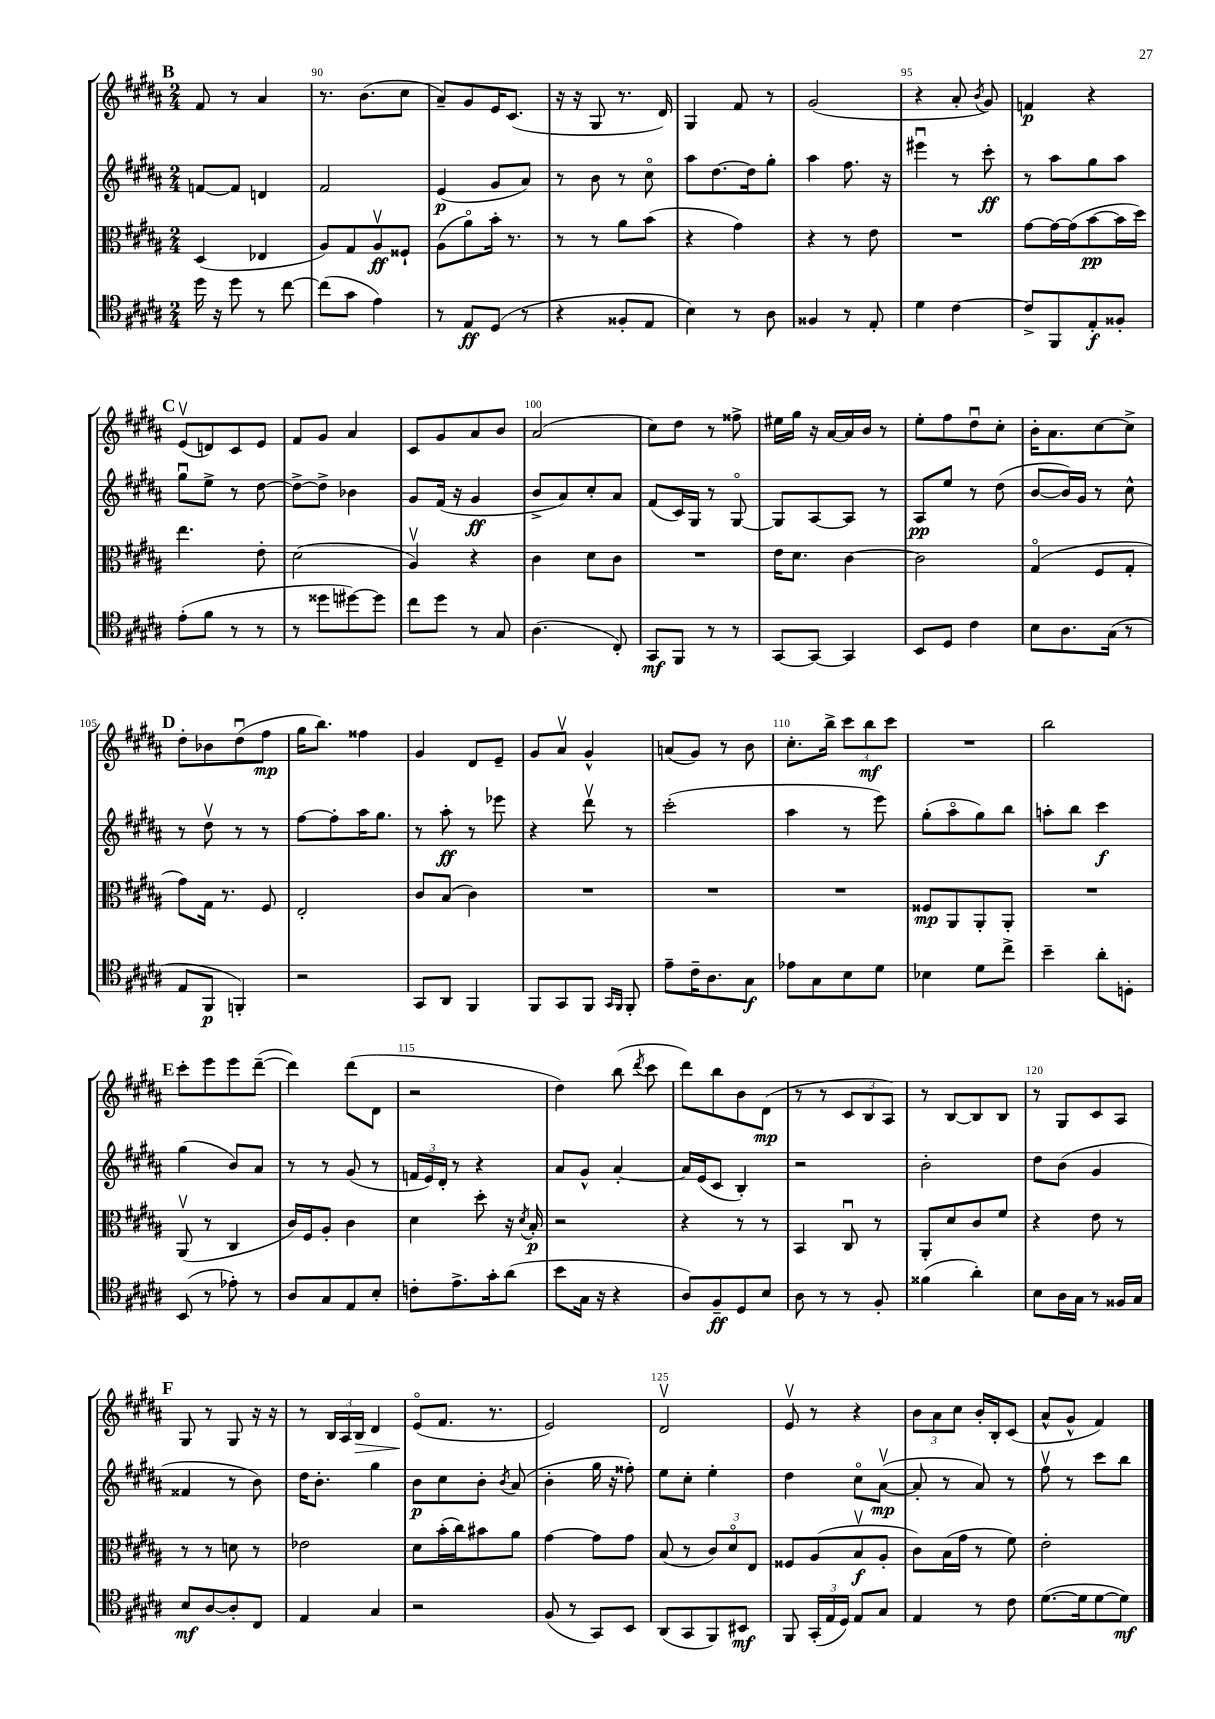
<<
\new StaffGroup <<
\new Staff = "s0" {
    \clef treble \key b \major \numericTimeSignature \time 2/4
    \autoBeamOff \mark \markup { \bold "B" } fis'8 r8 ais'4 |
    r8. b'8.[( cis''8] |
    ais'8[--) gis'8 e'16 cis'8.]( |
    r16 r16 gis8 r8. dis'16) |
    gis4 fis'8 r8 |
    gis'2( |
    r4 ais'8-. \acciaccatura { b'8 } gis'8) |
    f'4\p r4 |
    \mark \markup { \bold "C" } e'8[\upbow( d'8) cis'8 e'8] |
    fis'8[ gis'8] ais'4 |
    cis'8[ gis'8 ais'8 b'8] |
    ais'2( |
    cis''8[) dis''8] r8 fisis''8-> |
    eis''16[ gis''16] r16 ais'16[~ ais'16 b'16] r8 |
    e''8[-. fis''8 dis''8\downbow cis''8]-. |
    b'16[-. ais'8. cis''8~ cis''8]-> |
    \mark \markup { \bold "D" } dis''8[-. bes'8 dis''8\downbow( fis''8]\mp |
    gis''16[ b''8.]) fisis''4 |
    gis'4 dis'8[ e'8]-- |
    gis'8[ ais'8]\upbow gis'4-^ |
    a'8[( gis'8]) r8 b'8 |
    cis''8.[-. b''16]-> \tuplet 3/2 { cis'''8[ b''8\mf cis'''8] } |
    R2 |
    b''2 |
    \mark \markup { \bold "E" } cis'''8[-. e'''8 e'''8 dis'''8]~--( |
    dis'''4) dis'''8[( dis'8] |
    r2 |
    dis''4) b''8( \acciaccatura { dis'''8 } cis'''8 |
    dis'''8[) b''8 b'8 dis'8]\mp( |
    r8 r8 \tuplet 3/2 { cis'8[ b8 ais8]) } |
    r8 b8[~ b8 b8] |
    r8 gis8[ cis'8 ais8] |
    \mark \markup { \bold "F" } gis8 r8 gis8 r16 r16 |
    r8 \tuplet 3/2 { b16[ ais16 b16]\> } dis'4 |
    e'8[\flageolet\!( fis'8.] r8. |
    e'2) |
    dis'2\upbow |
    e'8\upbow r8 r4 |
    \tuplet 3/2 { b'8[ ais'8 cis''8] } b'16[-. b16-. cis'8]( |
    ais'8[-^ gis'8]-^ fis'4) \bar "|." |
}
\new Staff = "s1" {
    \clef treble \key b \major \numericTimeSignature \time 2/4
    \autoBeamOff \mark \markup { \bold "B" } f'8[~ f'8] d'4 |
    fis'2 |
    e'4\p( gis'8[ ais'8]) |
    r8 b'8 r8 cis''8\flageolet |
    ais''8[ dis''8.~ dis''16 gis''8]-. |
    ais''4 fis''8. r16 |
    eis'''4\downbow r8 cis'''8-.\ff |
    r8 ais''8[ gis''8 ais''8] |
    \mark \markup { \bold "C" } gis''8[\downbow e''8]-> r8 dis''8~ |
    dis''8[~-> dis''8]-> bes'4 |
    gis'8[ fis'16]( r16 gis'4\ff |
    b'8[-> ais'8) cis''8-. ais'8] |
    fis'8[( cis'16) gis16] r8 gis8~\flageolet |
    gis8[ ais8~ ais8] r8 |
    ais8[\pp e''8] r8 dis''8( |
    b'8[~ b'16) gis'16] r8 cis''8-^ |
    \mark \markup { \bold "D" } r8 dis''8\upbow r8 r8 |
    fis''8[~ fis''8-. ais''16 gis''8.] |
    r8 ais''8-.\ff r8 ees'''8 |
    r4 dis'''8\upbow r8 |
    cis'''2-.( |
    ais''4 r8 e'''8) |
    gis''8[-.( ais''8\flageolet gis''8) b''8] |
    a''8[-. b''8] cis'''4\f |
    \mark \markup { \bold "E" } gis''4( b'8[) ais'8] |
    r8 r8 gis'8( r8 |
    \tuplet 3/2 { f'16[ e'16) dis'16]-. } r8 r4 |
    ais'8[ gis'8]-^ ais'4~-. |
    ais'16[ e'16( cis'8] b4-.) |
    r2 |
    b'2-. |
    dis''8[ b'8]( gis'4 |
    \mark \markup { \bold "F" } fisis'4 r8 b'8) |
    dis''16[ b'8.]-. gis''4 |
    b'8[\p cis''8 b'8]-. \acciaccatura { b'8 } ais'8( |
    b'4-. gis''16 r16 fisis''8-.) |
    e''8[ cis''8]-. e''4-. |
    dis''4 cis''8[\flageolet ais'8]~\upbow\mp( |
    ais'8-. r8 ais'8) r8 |
    fis''8\upbow r8 cis'''8[ b''8] \bar "|." |
}
\new Staff = "s2" {
    \clef alto \key b \major \numericTimeSignature \time 2/4
    \autoBeamOff \mark \markup { \bold "B" } dis4( ees4 |
    ais8[) gis8 ais8\upbow\ff fisis8]-! |
    ais8[( ais'8\flageolet) b'16]-. r8. |
    r8 r8 ais'8[ b'8]( |
    r4 gis'4) |
    r4 r8 e'8 |
    R2 |
    gis'8[~ gis'16~ gis'16( b'8~\pp b'16 dis''16]) |
    \mark \markup { \bold "C" } e''4. e'8-. |
    dis'2( |
    ais4\upbow) r4 |
    cis'4 dis'8[ cis'8] |
    R2 |
    e'16[ dis'8.] cis'4~ |
    cis'2 |
    gis4\flageolet( fis8[ gis8]-. |
    \mark \markup { \bold "D" } gis'8[) gis16] r8. fis8 |
    e2-. |
    cis'8[ b8]( cis'4) |
    R2 |
    R2 |
    R2 |
    fisis8[\mp ais,8 ais,8-. ais,8]-. |
    R2 |
    \mark \markup { \bold "E" } ais,8\upbow( r8 cis4 |
    cis'16[) fis16 ais8]-. cis'4 |
    dis'4 dis''8-. r16 \acciaccatura { dis'8 } b16-.\p |
    r2 |
    r4 r8 r8 |
    b,4 cis8\downbow r8 |
    ais,8[-. dis'8 cis'8 fis'8] |
    r4 e'8 r8 |
    \mark \markup { \bold "F" } r8 r8 d'8 r8 |
    ees'2 |
    dis'8[ b'16-.( cis''16) bis'8 ais'8] |
    gis'4~ gis'8[ gis'8] |
    b8( r8 \tuplet 3/2 { cis'8[) dis'8\flageolet e8] } |
    fisis8[ ais8( b8\upbow\f ais8]-. |
    cis'8[) b16( gis'16] r8 fis'8) |
    e'2-. \bar "|." |
}
\new Staff = "s3" {
    \clef tenor \key b \major \numericTimeSignature \time 2/4
    \autoBeamOff \mark \markup { \bold "B" } dis''16 r16 dis''8 r8 cis''8~ |
    cis''8[( gis'8] e'4) |
    r8 e8[\ff dis8]( r8 |
    r4 fisis8[-. e8] |
    b4) r8 ais8 |
    fisis4 r8 e8-. |
    dis'4 cis'4~ |
    cis'8[-> fis,8 e8-.\f fisis8]-. |
    \mark \markup { \bold "C" } e'8[-.( fis'8] r8 r8 |
    r8 disis''8[ dis''8~) dis''8] |
    cis''8[ dis''8] r8 gis8 |
    ais4.( cis8-.) |
    gis,8[\mf fis,8] r8 r8 |
    gis,8[~ gis,8]~ gis,4 |
    b,8[ dis8] cis'4 |
    b8[ ais8. gis16]( r8 |
    \mark \markup { \bold "D" } e8[ fis,8]\p f,4-.) |
    r2 |
    gis,8[ ais,8] fis,4 |
    fis,8[ gis,8 fis,8] \grace { gis,16[ fis,16] } fis,8-. |
    e'8[-- cis'16-- ais8. gis8]\f |
    ees'8[ gis8 b8 dis'8] |
    bes4 dis'8[ cis''8]-> |
    b'4-- ais'8[-. d8]-. |
    \mark \markup { \bold "E" } b,8( r8 ees'8-.) r8 |
    ais8[ gis8 e8 b8]-. |
    c'8[-. e'8.-> gis'16-. ais'8]( |
    b'8[ gis16] r16 r4 |
    ais8[) fis8--\ff dis8 b8] |
    ais8 r8 r8 fis8-. |
    fisis'4( ais'4-.) |
    b8[ ais16 gis16] r8 fisis16[ gis16] |
    \mark \markup { \bold "F" } b8[\mf ais8~ ais8-. cis8] |
    e4 gis4 |
    r2 |
    fis8( r8 gis,8[) b,8] |
    ais,8[( gis,8 fis,8) bis,8]\mf |
    fis,8 \tuplet 3/2 { gis,16[-.( e16 dis16]) } e8[ gis8] |
    e4 r8 cis'8 |
    dis'8.[~( dis'16 dis'8~ dis'8]\mf) \bar "|." |
}
>>
>>
\layout { \context { \Score currentBarNumber = #89 \override BarNumber.break-visibility = ##(#f #t #t) barNumberVisibility = #(every-nth-bar-number-visible 5) } }
